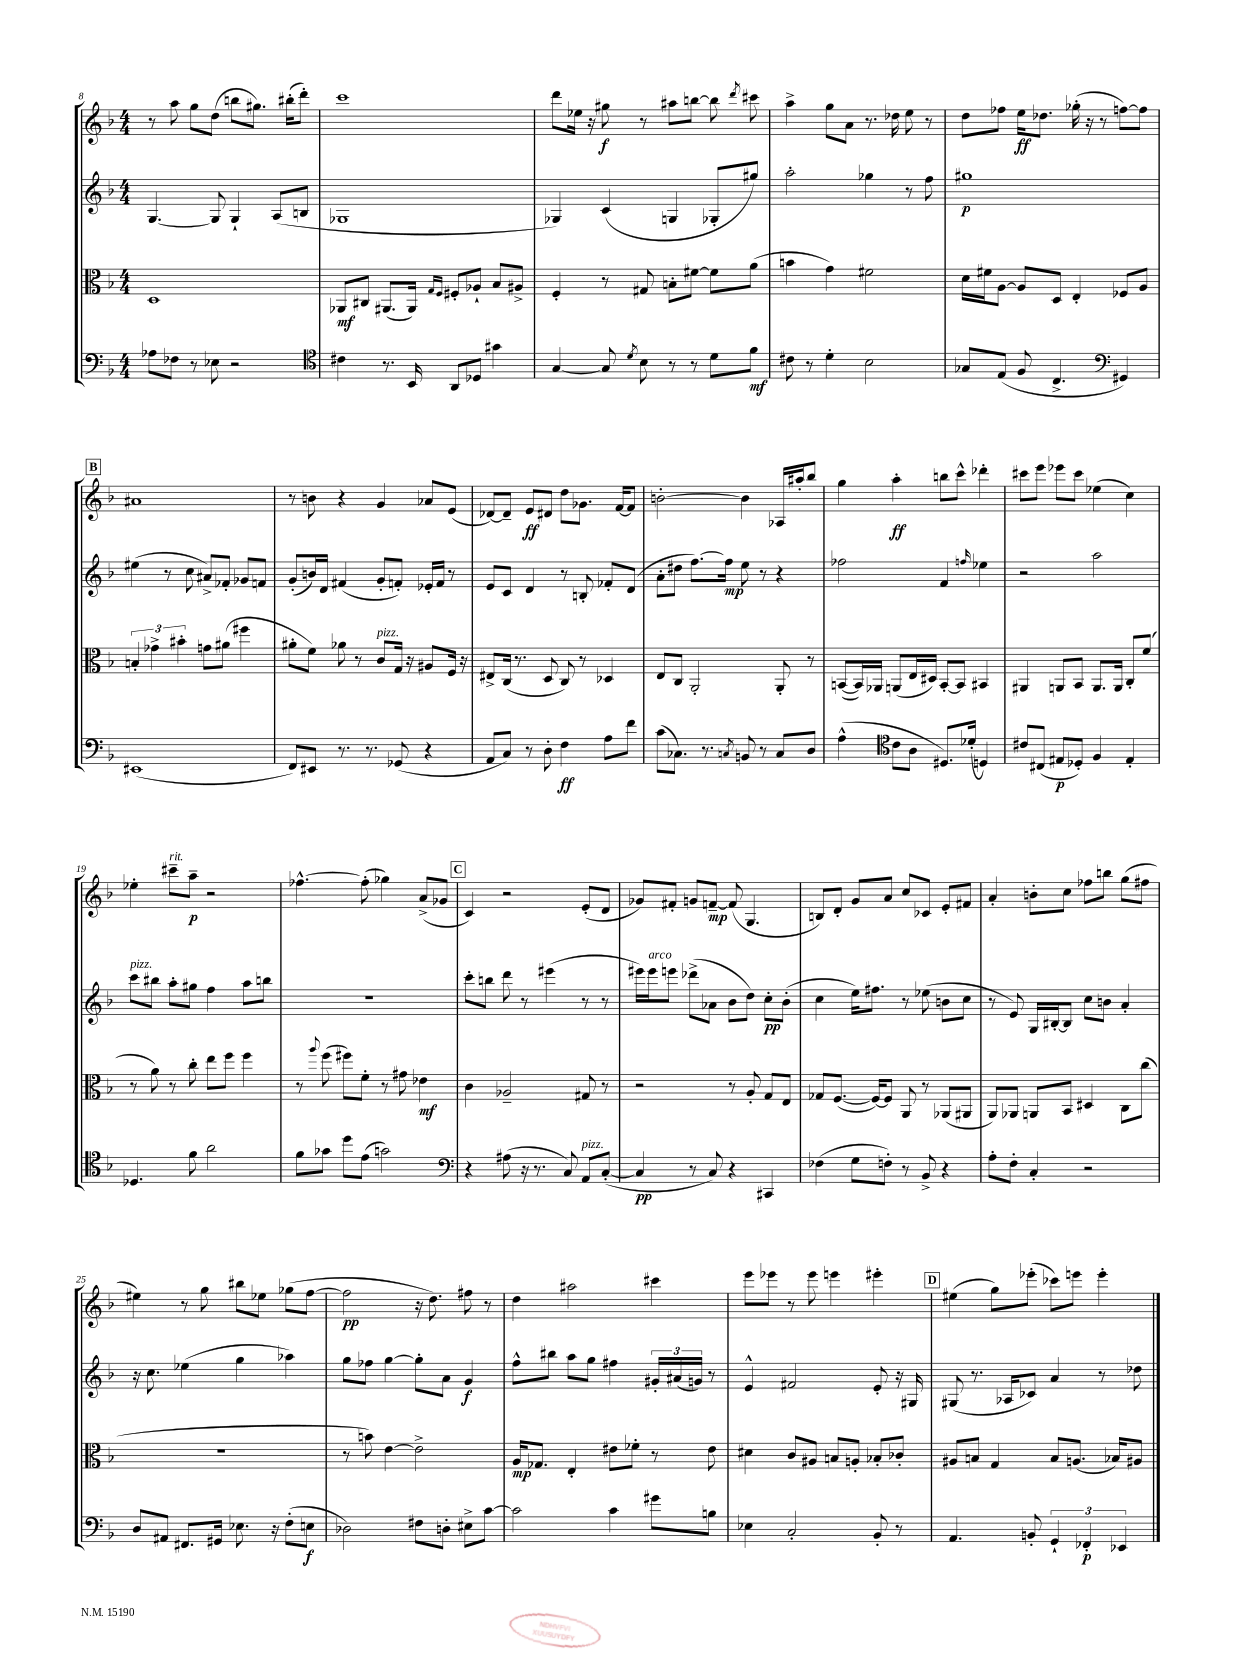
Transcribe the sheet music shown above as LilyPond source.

<<
\new StaffGroup <<
\new Staff = "s0" {
    \clef treble \key f \major \numericTimeSignature \time 4/4
    \autoBeamOff r8 a''8 g''8[ d''8]( b''8[ gis''8.]) bis''16[-.( d'''8]-.) |
    c'''1 |
    d'''8[ ees''16] r16 gis''8\f r8 ais''8[ b''8]~ b''8 \acciaccatura { d'''8 } cis'''8 |
    a''4-> g''8[ a'8] r8. des''16 e''8 r8 |
    d''8[ fes''8] e''16[\ff des''8.] ges''16-.( r16 r8 f''8[~) f''8] |
    \mark \markup { \box "B" } ais'1 |
    r8 b'8 r4 g'4 aes'8[ e'8]( |
    des'8[~) des'8]-- e'8[\ff dis'8] d''8[ ges'8.] f'16[~ f'8] |
    b'2~-. b'4 aes16[ ais''16-. bes''8] |
    g''4 a''4-.\ff b''8[ c'''8]-^ des'''4-. |
    cis'''8[ e'''8] ees'''8[ cis'''8] ees''4( c''4) |
    ees''4-. cis'''8[--^\markup { \italic "rit." } a''8]--\p r2 |
    fes''4.~-^ fes''8-.( ges''4) a'8[->( ges'8] |
    \mark \markup { \box "C" } c'4) r2 e'8[-.( d'8] |
    ges'8[) fis'8]-. g'8[ f'8]~--\mp f'8( g4. |
    b8[) d'8]-. g'8[ a'8] c''8[ ces'8] e'8[-. fis'8] |
    a'4-. b'8[-. c''8] fes''8[ b''8] g''8[( fis''8] |
    eis''4) r8 g''8 bis''8[ ees''8] ges''8[( f''8]~ |
    f''2\pp r16 d''8.) fis''8 r8 |
    d''4 ais''2 cis'''4 |
    e'''8[ ees'''8] r8 ees'''8 e'''4 eis'''4-. |
    \mark \markup { \box "D" } eis''4( g''8[) ees'''8]-.( ces'''8[) e'''8] e'''4-. \bar "|." |
}
\new Staff = "s1" {
    \clef treble \key f \major \numericTimeSignature \time 4/4
    \autoBeamOff g4.~ g8 g4-! a8[( b8] |
    ges1 |
    ges4) c'4( g4 ges8[-. gis''8]) |
    a''2-. ges''4 r8 f''8 |
    gis''1\p |
    \mark \markup { \box "B" } eis''4( r8 c''8 ais'8[->) fes'8]-. ges'8[ f'8] |
    g'8[-.( b'16) d'16] fis'4( g'8[-. f'8]-.) ees'16[-. f'16] r8 |
    e'8[ c'8] d'4 r8 b8-. fes'8[-. d'8]( |
    a'8[-. dis''8] f''8.[~) f''16]\mp e''8 r8 r4 |
    fes''2 f'4 \grace { f''16 } ees''4 |
    r2 a''2 |
    c'''8[^\markup { \italic "pizz." } bis''8] a''8[-. gis''8] f''4 a''8[ b''8] |
    r1 |
    \mark \markup { \box "C" } c'''8[-. b''8] d'''8 r8 eis'''4( r8 r8 |
    eis'''16[) eis'''16^\markup { \italic "arco" } e'''8] des'''8[->( aes'8] bes'8[ d''8]) c''8[-.\pp bes'8]-.( |
    c''4 e''16[) fis''8.] r8 ees''8( b'8[ c''8] |
    r8 e'8) g16[ bis16~-. bis8] c''8[ b'8] a'4-. |
    r16 c''8. ees''4( g''4 aes''4) |
    g''8[ fes''8] g''4~ g''8[-. a'8] g'4\f |
    f''8[-^ bis''8] a''8[ g''8] fis''4 \tuplet 3/2 { gis'16[-. ais'16( g'16]) } r8 |
    e'4-^ fis'2 e'8-. r16 gis16 |
    \mark \markup { \box "D" } gis8( r8. aes16[ ces'8]) a'4 r8 des''8 \bar "|." |
}
\new Staff = "s2" {
    \clef alto \key f \major \numericTimeSignature \time 4/4
    \autoBeamOff d1 |
    aes,8[\mf cis8] ais,8.[( ais,16]) \grace { g16[ f16] } fis8[-. aes8]-! bes8[ ais8]-> |
    f4-. r8 gis8 b8[-. fis'8]~ fis'8[ a'8]( |
    b'4 g'4) fis'2 |
    d'16[ fis'16 a8]~ a8[ d8] e4-. fes8[ a8] |
    \mark \markup { \box "B" } \tuplet 3/2 { b4-. ges'4-> bis'4-. } g'8[ ais'8]( fis''4 |
    ais'8[-. f'8]) aes'8 r8 c'8[^\markup { \italic "pizz." } g16] r16 ais8[ f16] r16 |
    eis8[-> c16]( r8. d8 c8) r8 des4 |
    e8[ c8] a,2-. a,8-. r8 |
    b,8[~( b,16) aes,16] a,8[( e16 dis16]) b,8[~-. b,8] bis,4 |
    ais,4 a,8[ bes,8] a,8.[ a,16] c8[-. f'8]( |
    r8 a'8) r8 c''8-. e''8[ f''8] f''4 |
    r8 \appoggiatura { a''8 } f''8( fis''8[) f'8]-. r8 gis'8 ees'4\mf |
    \mark \markup { \box "C" } c'4 aes2-- gis8 r8 |
    r2 r8 a8-. g8[ e8] |
    ges8[ f8.]~( f16[~) f8] a,8 r8 aes,8[( ais,8] |
    a,8[) aes,8] a,8[ bes,8] dis4 c8[ c''8]( |
    R1 |
    r8 b'8) e'4~ e'2-> |
    a16[\mp ges8.] e4-. eis'8[ fes'8]-. r8 eis'8 |
    dis'4 c'8[ ais8] b8[ a8]-. bes8[-. ces'8]-. |
    \mark \markup { \box "D" } ais8[ b8] g4 b8[ a8.]( bes16[) ais8] \bar "|." |
}
\new Staff = "s3" {
    \clef bass \key f \major \numericTimeSignature \time 4/4
    \autoBeamOff aes8[ fes8] r8 ees8 r2 |
    \clef tenor cis'4 r8. bes,16 a,8[ des8] gis'4 |
    g4~ g8 \acciaccatura { d'8 } bes8 r8 r8 d'8[ f'8]\mf |
    cis'8 r8 d'4-. bes2 |
    ges8[ e8]( f8 c4.-> \clef bass gis,4) |
    \mark \markup { \box "B" } eis,1( |
    f,8[) eis,8] r8. r8. ges,8( r4 |
    a,8[ c8]) r8 d8-. f4\ff a8[ f'8] |
    c'8[( ces8.]) r8. \acciaccatura { c8 } b,8 r8 c8[ d8] |
    a4-^( \clef tenor c'8[ a8] dis8.[) des'16]-.( d4) |
    cis'8[ cis8]( eis8[\p des8]-.) f4 eis4-. |
    des4. f'8 a'2 |
    f'8[ ges'8] d''8[ e'8]( g'2) |
    \mark \markup { \box "C" } \clef bass r4 ais8( r16 r8. c8) a,8[^\markup { \italic "pizz." } c8]~-.( |
    c4\pp r8 c8) r4 cis,4 |
    fes4( g8[ f8]-.) r8 bes,8-> r4 |
    a8[-. f8]-. c4-. r2 |
    d8[ ais,8] fis,8.[ gis,16] ees8. r16 f8[-.( e8]\f |
    des2) fis8[ d8]-. eis8[-> c'8]~ |
    c'2 c'4 gis'8[ b8] |
    ees4 c2-. bes,8-. r8 |
    \mark \markup { \box "D" } a,4. b,8-. \tuplet 3/2 { g,4-! fes,4-.\p ees,4 } \bar "|." |
}
>>
>>
\layout { \context { \Score currentBarNumber = #8 } }
